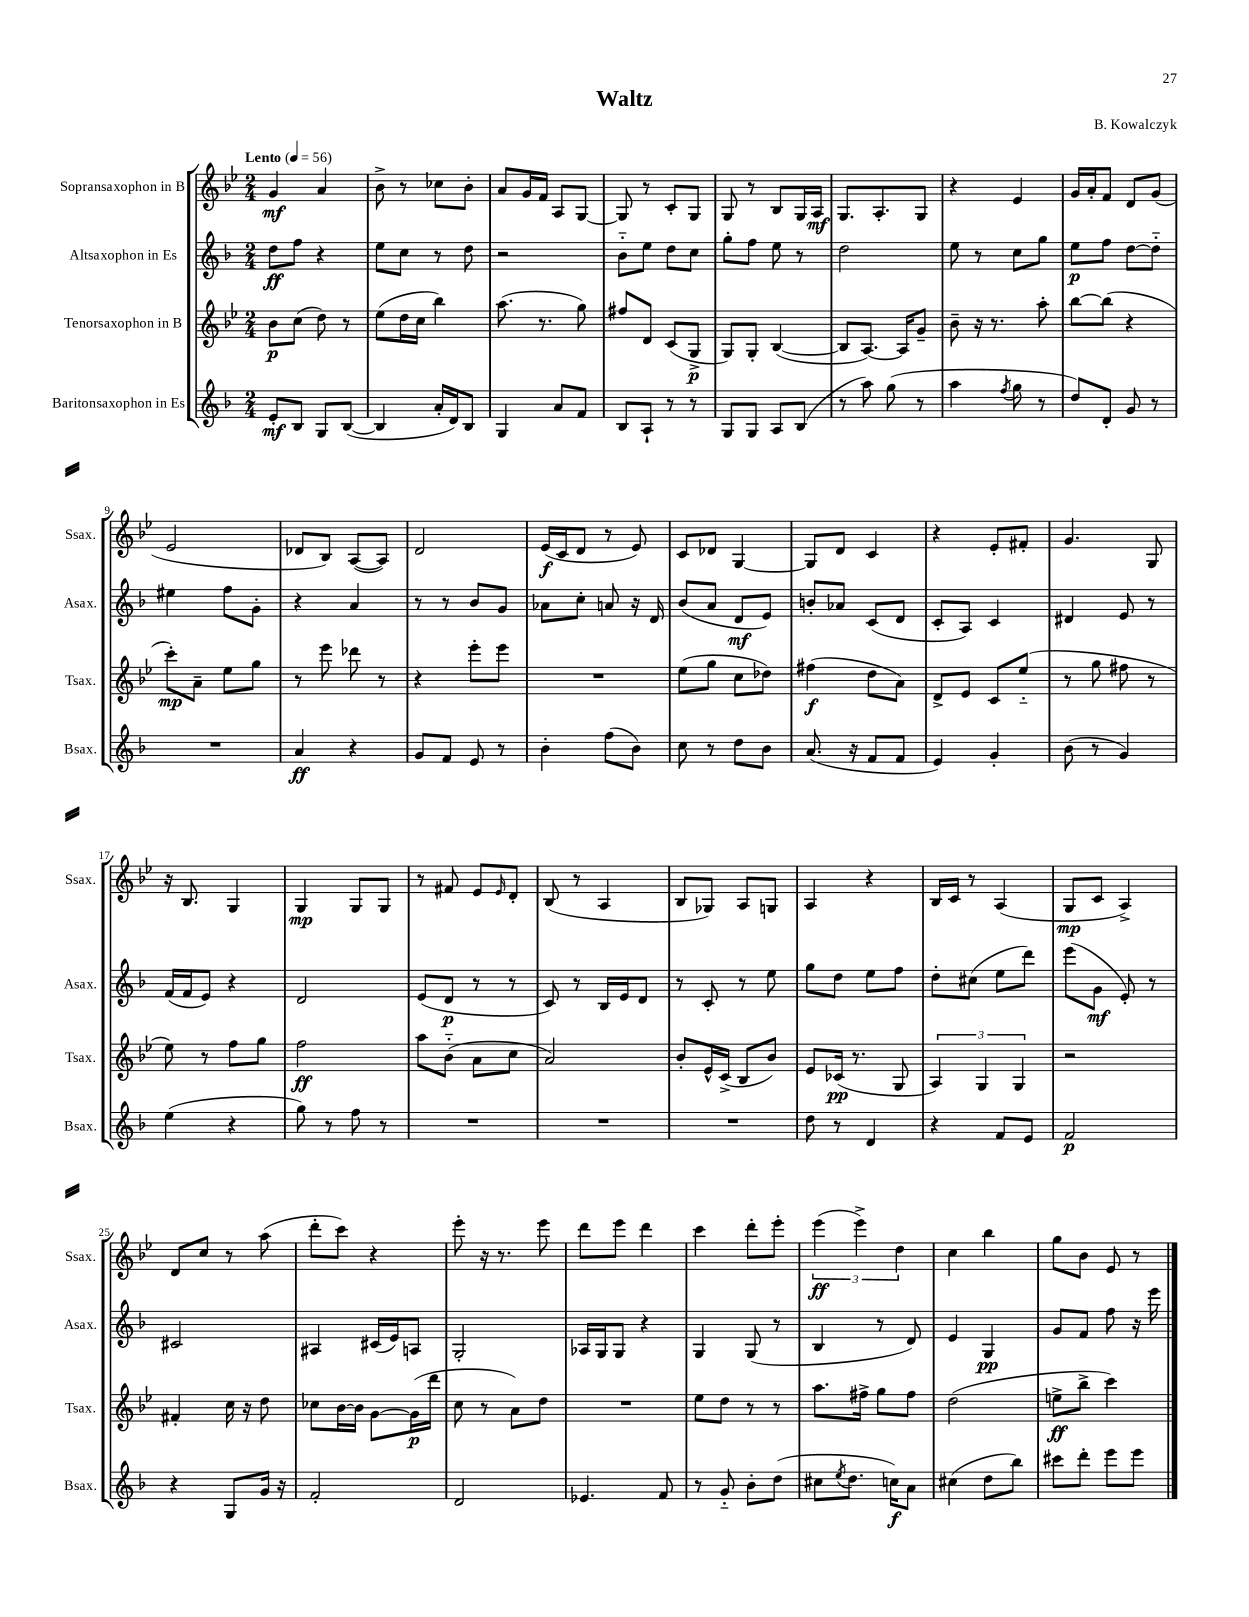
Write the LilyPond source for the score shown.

\header { title = "Waltz" composer = "B. Kowalczyk" }
<<
\new StaffGroup <<
\new Staff = "s0" \with { instrumentName = "Sopransaxophon in B" shortInstrumentName = "Ssax." } {
    \clef treble \key bes \major \numericTimeSignature \time 2/4 \tempo "Lento" 4 = 56
    g'4\mf a'4 |
    bes'8-> r8 ces''8 bes'8-. |
    a'8 g'16 f'16 a8 g8~ |
    g8 r8 c'8-. g8 |
    g8 r8 bes8 g16 a16\mf |
    g8. a8.-. g8 |
    r4 ees'4 |
    g'16 a'16-. f'8 d'8 g'8( |
    ees'2 |
    des'8 bes8) a8~( a8) |
    d'2 |
    ees'16\f( c'16 d'8 r8 ees'8) |
    c'8 des'8 g4~ |
    g8 d'8 c'4 |
    r4 ees'8-. fis'8-. |
    g'4. g8 |
    r16 bes8. g4 |
    g4\mp g8 g8 |
    r8 fis'8 ees'8 \grace { ees'16 } d'8-. |
    bes8( r8 a4 |
    bes8 ges8) a8 g8 |
    a4 r4 |
    bes16 c'16 r8 a4( |
    g8\mp c'8 a4->) |
    d'8 c''8 r8 a''8( |
    d'''8-. c'''8) r4 |
    ees'''8-. r16 r8. ees'''8 |
    d'''8 ees'''8 d'''4 |
    c'''4 d'''8-. ees'''8-. |
    \tuplet 3/2 { ees'''4\ff( ees'''4->) d''4 } |
    c''4 bes''4 |
    g''8 bes'8 ees'8 r8 \bar "|." |
}
\new Staff = "s1" \with { instrumentName = "Altsaxophon in Es" shortInstrumentName = "Asax." } {
    \clef treble \key f \major \numericTimeSignature \time 2/4
    d''8\ff f''8 r4 |
    e''8 c''8 r8 d''8 |
    r2 |
    bes'8-_ e''8 d''8 c''8 |
    g''8-. f''8 e''8 r8 |
    d''2 |
    e''8 r8 c''8 g''8 |
    e''8\p f''8 d''8~ d''8-_ |
    eis''4 f''8 g'8-. |
    r4 a'4 |
    r8 r8 bes'8 g'8 |
    aes'8 c''8-. a'8 r16 d'16 |
    bes'8( a'8 d'8\mf e'8) |
    b'8-. aes'8 c'8( d'8 |
    c'8-. a8) c'4 |
    dis'4 e'8 r8 |
    f'16( f'16 e'8) r4 |
    d'2 |
    e'8( d'8\p r8 r8 |
    c'8) r8 bes16 e'16 d'8 |
    r8 c'8-. r8 e''8 |
    g''8 d''8 e''8 f''8 |
    d''8-. cis''8( e''8 d'''8) |
    e'''8( g'8\mf e'8-.) r8 |
    cis'2 |
    ais4 cis'16( e'16) a8 |
    g2-. |
    aes16 g16 g8 r4 |
    g4 g8( r8 |
    bes4 r8 d'8) |
    e'4 g4\pp |
    g'8 f'8 f''8 r16 e'''16 \bar "|." |
}
\new Staff = "s2" \with { instrumentName = "Tenorsaxophon in B" shortInstrumentName = "Tsax." } {
    \clef treble \key bes \major \numericTimeSignature \time 2/4
    bes'8\p c''8( d''8) r8 |
    ees''8( d''16 c''16 bes''4) |
    a''8.( r8. g''8) |
    fis''8 d'8 c'8( g8->\p |
    g8) g8-. bes4~( |
    bes8 a8.~) a16 g'8-- |
    bes'8-- r16 r8. a''8-. |
    bes''8~ bes''8( r4 |
    c'''8-.\mp) a'8-- ees''8 g''8 |
    r8 ees'''8 des'''8 r8 |
    r4 ees'''8-. ees'''8 |
    R2 |
    ees''8( g''8 c''8 des''8) |
    fis''4\f( d''8 a'8) |
    d'8-> ees'8 c'8 ees''8-_( |
    r8 g''8 fis''8 r8 |
    ees''8) r8 f''8 g''8 |
    f''2\ff |
    a''8 bes'8-_( a'8 c''8 |
    a'2) |
    bes'8-. ees'16-^ c'16->( bes8 bes'8) |
    ees'8 ces'16\pp( r8. g8 |
    \tuplet 3/2 { a4) g4 g4 } |
    r2 |
    fis'4-. c''16 r16 d''8 |
    ces''8 bes'16~ bes'16 g'8~ g'16\p( d'''16 |
    c''8 r8 a'8) d''8 |
    R2 |
    ees''8 d''8 r8 r8 |
    a''8. fis''16-> g''8 fis''8 |
    d''2( |
    e''8->\ff bes''8-> c'''4) \bar "|." |
}
\new Staff = "s3" \with { instrumentName = "Baritonsaxophon in Es" shortInstrumentName = "Bsax." } {
    \clef treble \key f \major \numericTimeSignature \time 2/4
    e'8-.\mf bes8 g8 bes8~( |
    bes4 a'16-. d'16) bes8 |
    g4 a'8 f'8 |
    bes8 a8-! r8 r8 |
    g8 g8 a8 bes8( |
    r8 a''8) g''8( r8 |
    a''4 \acciaccatura { f''8 } g''8 r8 |
    d''8) d'8-. g'8 r8 |
    R2 |
    a'4\ff r4 |
    g'8 f'8 e'8 r8 |
    bes'4-. f''8( bes'8) |
    c''8 r8 d''8 bes'8 |
    a'8.( r16 f'8 f'8 |
    e'4) g'4-. |
    bes'8( r8 g'4) |
    e''4( r4 |
    g''8) r8 f''8 r8 |
    R2 |
    R2 |
    R2 |
    d''8 r8 d'4 |
    r4 f'8 e'8 |
    f'2\p |
    r4 g8 g'16 r16 |
    f'2-. |
    d'2 |
    ees'4. f'8 |
    r8 g'8-_ bes'8-. d''8( |
    cis''8 \acciaccatura { e''8 } d''8. c''16\f) a'8 |
    cis''4( d''8 bes''8) |
    cis'''8 d'''8-. e'''8 e'''8 \bar "|." |
}
>>
>>
